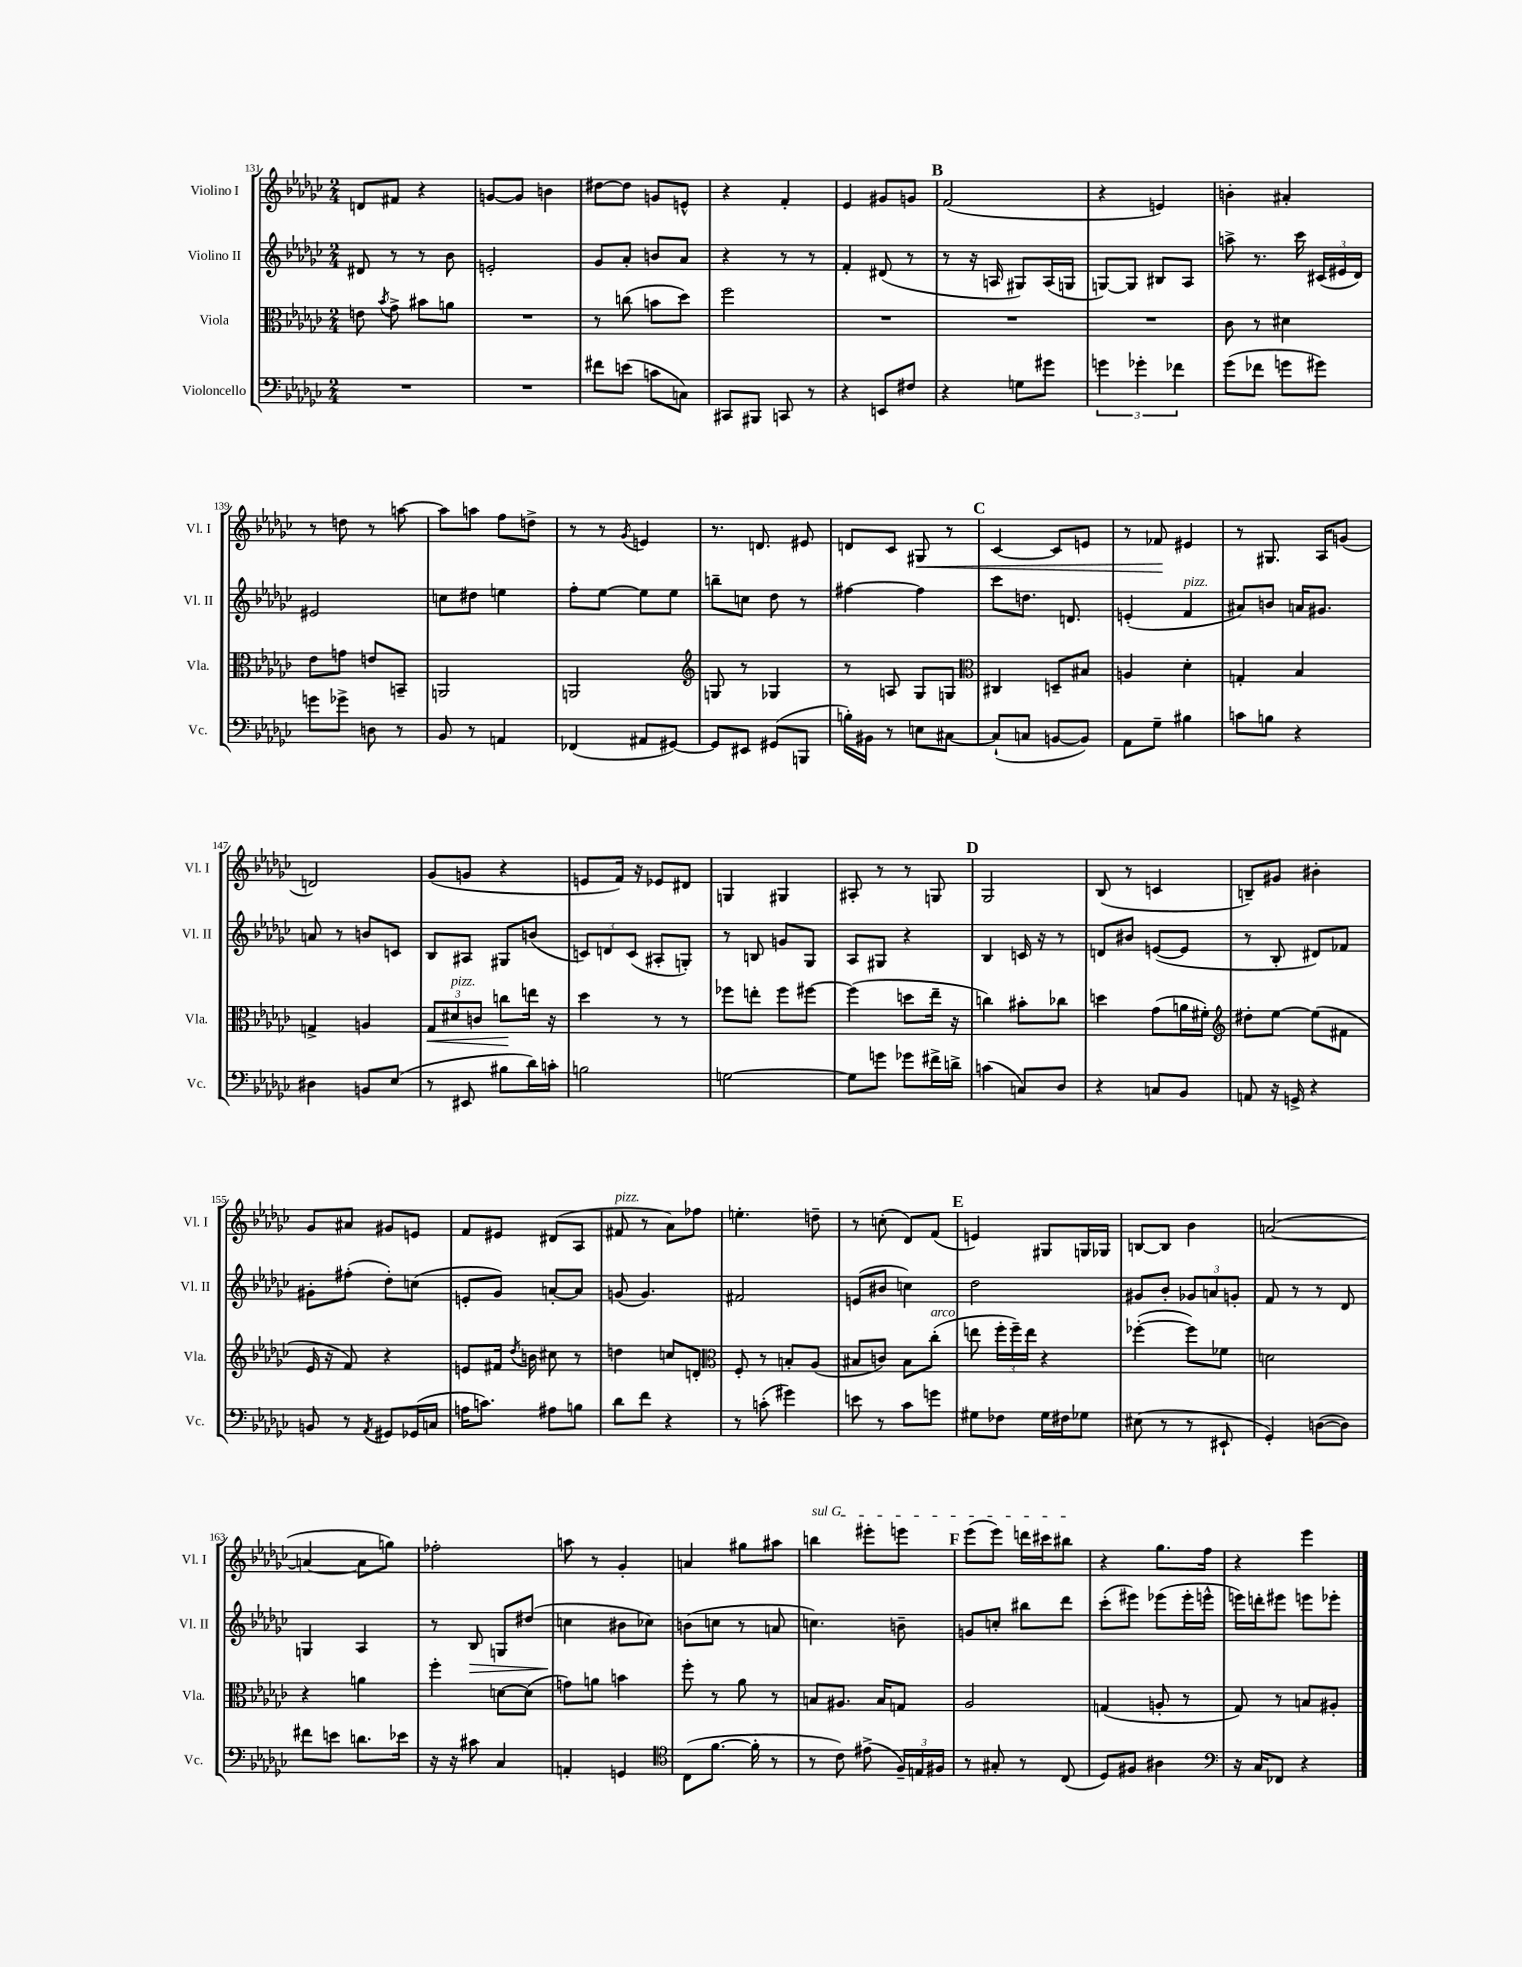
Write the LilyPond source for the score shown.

<<
\new StaffGroup <<
\new Staff = "s0" \with { instrumentName = "Violino I" shortInstrumentName = "Vl. I" } {
    \clef treble \key ges \major \numericTimeSignature \time 2/4
    \autoBeamOff d'8[ fis'8] r4 |
    g'8[~ g'8] b'4 |
    dis''8[~ dis''8] g'8[ e'8]-^ |
    r4 f'4-. |
    ees'4 gis'8[ g'8] |
    \mark \markup { \bold "B" } f'2( |
    r4 e'4) |
    b'4-. ais'4-. |
    r8 d''8 r8 a''8~ |
    a''8[ a''8] f''8[ d''8]-> |
    r8 r8 \acciaccatura { ges'8 } e'4 |
    r8. d'8. eis'8 |
    d'8[ ces'8] gis8\< r8 |
    \mark \markup { \bold "C" } ces'4~ ces'8[ e'8] |
    r8 fes'8\! eis'4 |
    r8 gis8. aes16[ g'8]( |
    d'2) |
    ges'8[( g'8] r4 |
    e'8[ f'16]) r16 ees'8[ dis'8] |
    g4 gis4 |
    ais8-. r8 r8 g8 |
    \mark \markup { \bold "D" } ges2 |
    bes8( r8 c'4 |
    b8[--) gis'8] bis'4-. |
    ges'8[ ais'8] gis'8[ e'8] |
    f'8[ eis'8] dis'8[( aes8] |
    fis'8^\markup { \italic "pizz." } r8 aes'8[) fes''8] |
    e''4.-. d''8-- |
    r8 c''8-.( des'8[) f'8]( |
    \mark \markup { \bold "E" } e'4) gis8[ g16 ges16] |
    b8[~ b8] bes'4 |
    a'2~( |
    a'4~ a'8[ g''8]) |
    fes''2-. |
    a''8 r8 ges'4-. |
    a'4 gis''8[ ais''8] |
    \once \override TextSpanner.bound-details.left.text = \markup { \italic "sul G" } b''4\startTextSpan eis'''8[-. e'''8] |
    \mark \markup { \bold "F" } ees'''8[( ees'''8]) d'''16[ cis'''16 bis''8]\stopTextSpan |
    r4 ges''8.[ f''16] |
    r4 ees'''4 \bar "|." |
}
\new Staff = "s1" \with { instrumentName = "Violino II" shortInstrumentName = "Vl. II" } {
    \clef treble \key ges \major \numericTimeSignature \time 2/4
    \autoBeamOff dis'8 r8 r8 bes'8 |
    e'2-. |
    ges'8[ aes'8]-. b'8[ aes'8] |
    r4 r8 r8 |
    f'4-. dis'8( r8 |
    \mark \markup { \bold "B" } r8 r16 a16 gis8[) a16( g16] |
    g8[~) g8] bis8[ aes8] |
    a''8-> r8. ces'''16 \tuplet 3/2 { cis'16[( eis'16 des'16]) } |
    eis'2 |
    c''8[ dis''8] e''4 |
    f''8[-. ees''8]~ ees''8[ ees''8] |
    b''8[-- c''8] des''8 r8 |
    fis''4~ fis''4 |
    \mark \markup { \bold "C" } ces'''8[ d''8.] d'8. |
    e'4-.( f'4^\markup { \italic "pizz." } |
    ais'8[) b'8] a'16[ gis'8.] |
    a'8 r8 b'8[ c'8] |
    bes8[ ais8] gis8[ b'8]( |
    \tuplet 3/2 { c'8[) d'8 c'8]( } ais8[-. g8]-.) |
    r8 b8 g'8[ ges8] |
    aes8[ gis8] r4 |
    \mark \markup { \bold "D" } bes4 c'16 r16 r8 |
    d'8[ bis'8] e'8[~( e'8] |
    r8 bes8-. dis'8[) fes'8] |
    gis'8[-. fis''8]-.( des''8[-.) c''8]( |
    e'8[-. ges'8]) a'8[~-. a'8] |
    g'8( g'4.) |
    fis'2 |
    e'8[( bis'8] c''4) |
    \mark \markup { \bold "E" } des''2 |
    gis'8[ bes'8]-. \tuplet 3/2 { ges'8[ a'8 g'8]-. } |
    f'8 r8 r8 des'8 |
    g4 aes4 |
    r8 bes8\> g8[ dis''8]( |
    c''4\! bis'8[ ces''8]) |
    b'8[( c''8] r8 a'8 |
    c''4.) b'8-- |
    \mark \markup { \bold "F" } g'8[ c''8]-. bis''8[ des'''8] |
    ces'''8[-.( eis'''8]) ees'''8[( ees'''16-. e'''16]-^ |
    e'''16[) d'''16-. eis'''8] e'''8[ ees'''8]-. \bar "|." |
}
\new Staff = "s2" \with { instrumentName = "Viola" shortInstrumentName = "Vla." } {
    \clef alto \key ges \major \numericTimeSignature \time 2/4
    \autoBeamOff e'8 \acciaccatura { bes'8 } ges'8-> bis'8[ a'8] |
    R2 |
    r8 c''8( b'8[ des''8]) |
    f''2 |
    R2 |
    \mark \markup { \bold "B" } R2 |
    R2 |
    ces'8 r8 dis'4 |
    ees'8[ g'8] e'8[ b,8]-- |
    a,2 |
    a,2 |
    \clef treble g8 r8 ges4 |
    r8 a8 ges8[ g8] |
    \mark \markup { \bold "C" } \clef alto cis4 d8[-- bis8] |
    a4 des'4-. |
    g4-. bes4 |
    g4-> a4 |
    \tuplet 3/2 { ges8[\< dis'8^\markup { \italic "pizz." } c'8] } c''8[\! e''16] r16 |
    des''4 r8 r8 |
    fes''8[ e''8]-. fes''8[ fis''8]~ |
    fis''4( d''8[ ees''16]-- r16 |
    \mark \markup { \bold "D" } c''4) bis'8[-. ces''8] |
    d''4 ges'8[( a'16 fis'16]-.) |
    \clef treble dis''8[-. ees''8]~ ees''8[( fis'8] |
    ees'16 r16 f'8) r4 |
    e'8[ fis'16] \acciaccatura { des''8 } b'16 cis''8 r8 |
    d''4 c''8[ d'8]-. |
    \clef alto f8-. r8 b8[-. aes8]( |
    bis8[ c'8]) bis8[ ces''8]-.^\markup { \italic "arco" }( |
    \mark \markup { \bold "E" } e''8 \tuplet 3/2 { f''16[-. f''16--) e''16] } r4 |
    fes''4~-.( fes''8[) fes'8] |
    d'2 |
    r4 a'4 |
    f''4-. d'8[~ d'8]( |
    g'8[) a'8] b'4 |
    f''8-. r8 aes'8 r8 |
    b8[ ais8.] b16[ g8] |
    \mark \markup { \bold "F" } aes2 |
    g4( a8-. r8 |
    ges8) r8 b8[ ais8]-. \bar "|." |
}
\new Staff = "s3" \with { instrumentName = "Violoncello" shortInstrumentName = "Vc." } {
    \clef bass \key ges \major \numericTimeSignature \time 2/4
    \autoBeamOff R2 |
    R2 |
    fis'8[ e'8]( c'8[ c8]) |
    cis,8[ bis,,8] c,8 r8 |
    r4 e,8[ fis8] |
    \mark \markup { \bold "B" } r4 g8[ gis'8] |
    \tuplet 3/2 { g'4 ges'4-. fes'4 } |
    ges'8[( fes'8] g'8[ gis'8]) |
    g'8[ ges'8]-> d8 r8 |
    bes,8 r8 a,4 |
    fes,4( ais,8[ gis,8]~) |
    gis,8[ eis,8] gis,8[( b,,8] |
    b16[-.) bis,16] r8 e8[ cis8]~ |
    \mark \markup { \bold "C" } cis8[-!( c8] b,8[~ b,8]) |
    aes,8[ ges8]-- bis4 |
    c'8[ b8] r4 |
    dis4 b,8[ ees8]( |
    r8 eis,8 bis8[ des'16) c'16]-. |
    b2 |
    g2~ |
    g8[ g'8] ges'8[ fis'16-> d'16]-> |
    \mark \markup { \bold "D" } c'4( c8[) des8] |
    r4 c8[ bes,8] |
    a,8 r16 g,16-> r4 |
    b,8 r8 \acciaccatura { aes,8 } gis,8[ ges,16( c16] |
    a16[ c'8.]) ais8[ b8] |
    des'8[ f'8] r4 |
    r8 c'8-.( gis'4) |
    e'8 r8 ces'8[ g'8] |
    \mark \markup { \bold "E" } gis8[ fes8] gis16[ fis16 ges8] |
    eis8( r8 r8 eis,8-! |
    ges,4-.) d8[~( d8]) |
    fis'8[ e'8] d'8.[ ees'16] |
    r16 r16 cis'8 ces4 |
    a,4-. g,4 |
    \clef tenor ces8[( f'8.]~ f'16-. r8 |
    r8 ces'8) eis'8->( \tuplet 3/2 { f16[--) e16 fis16] } |
    \mark \markup { \bold "F" } r8 gis8-. r8 ces8( |
    des8[) fis8] ais4 |
    \clef bass r16 ces16[ fes,8] r4 \bar "|." |
}
>>
>>
\layout { \context { \Score currentBarNumber = #131 } }
